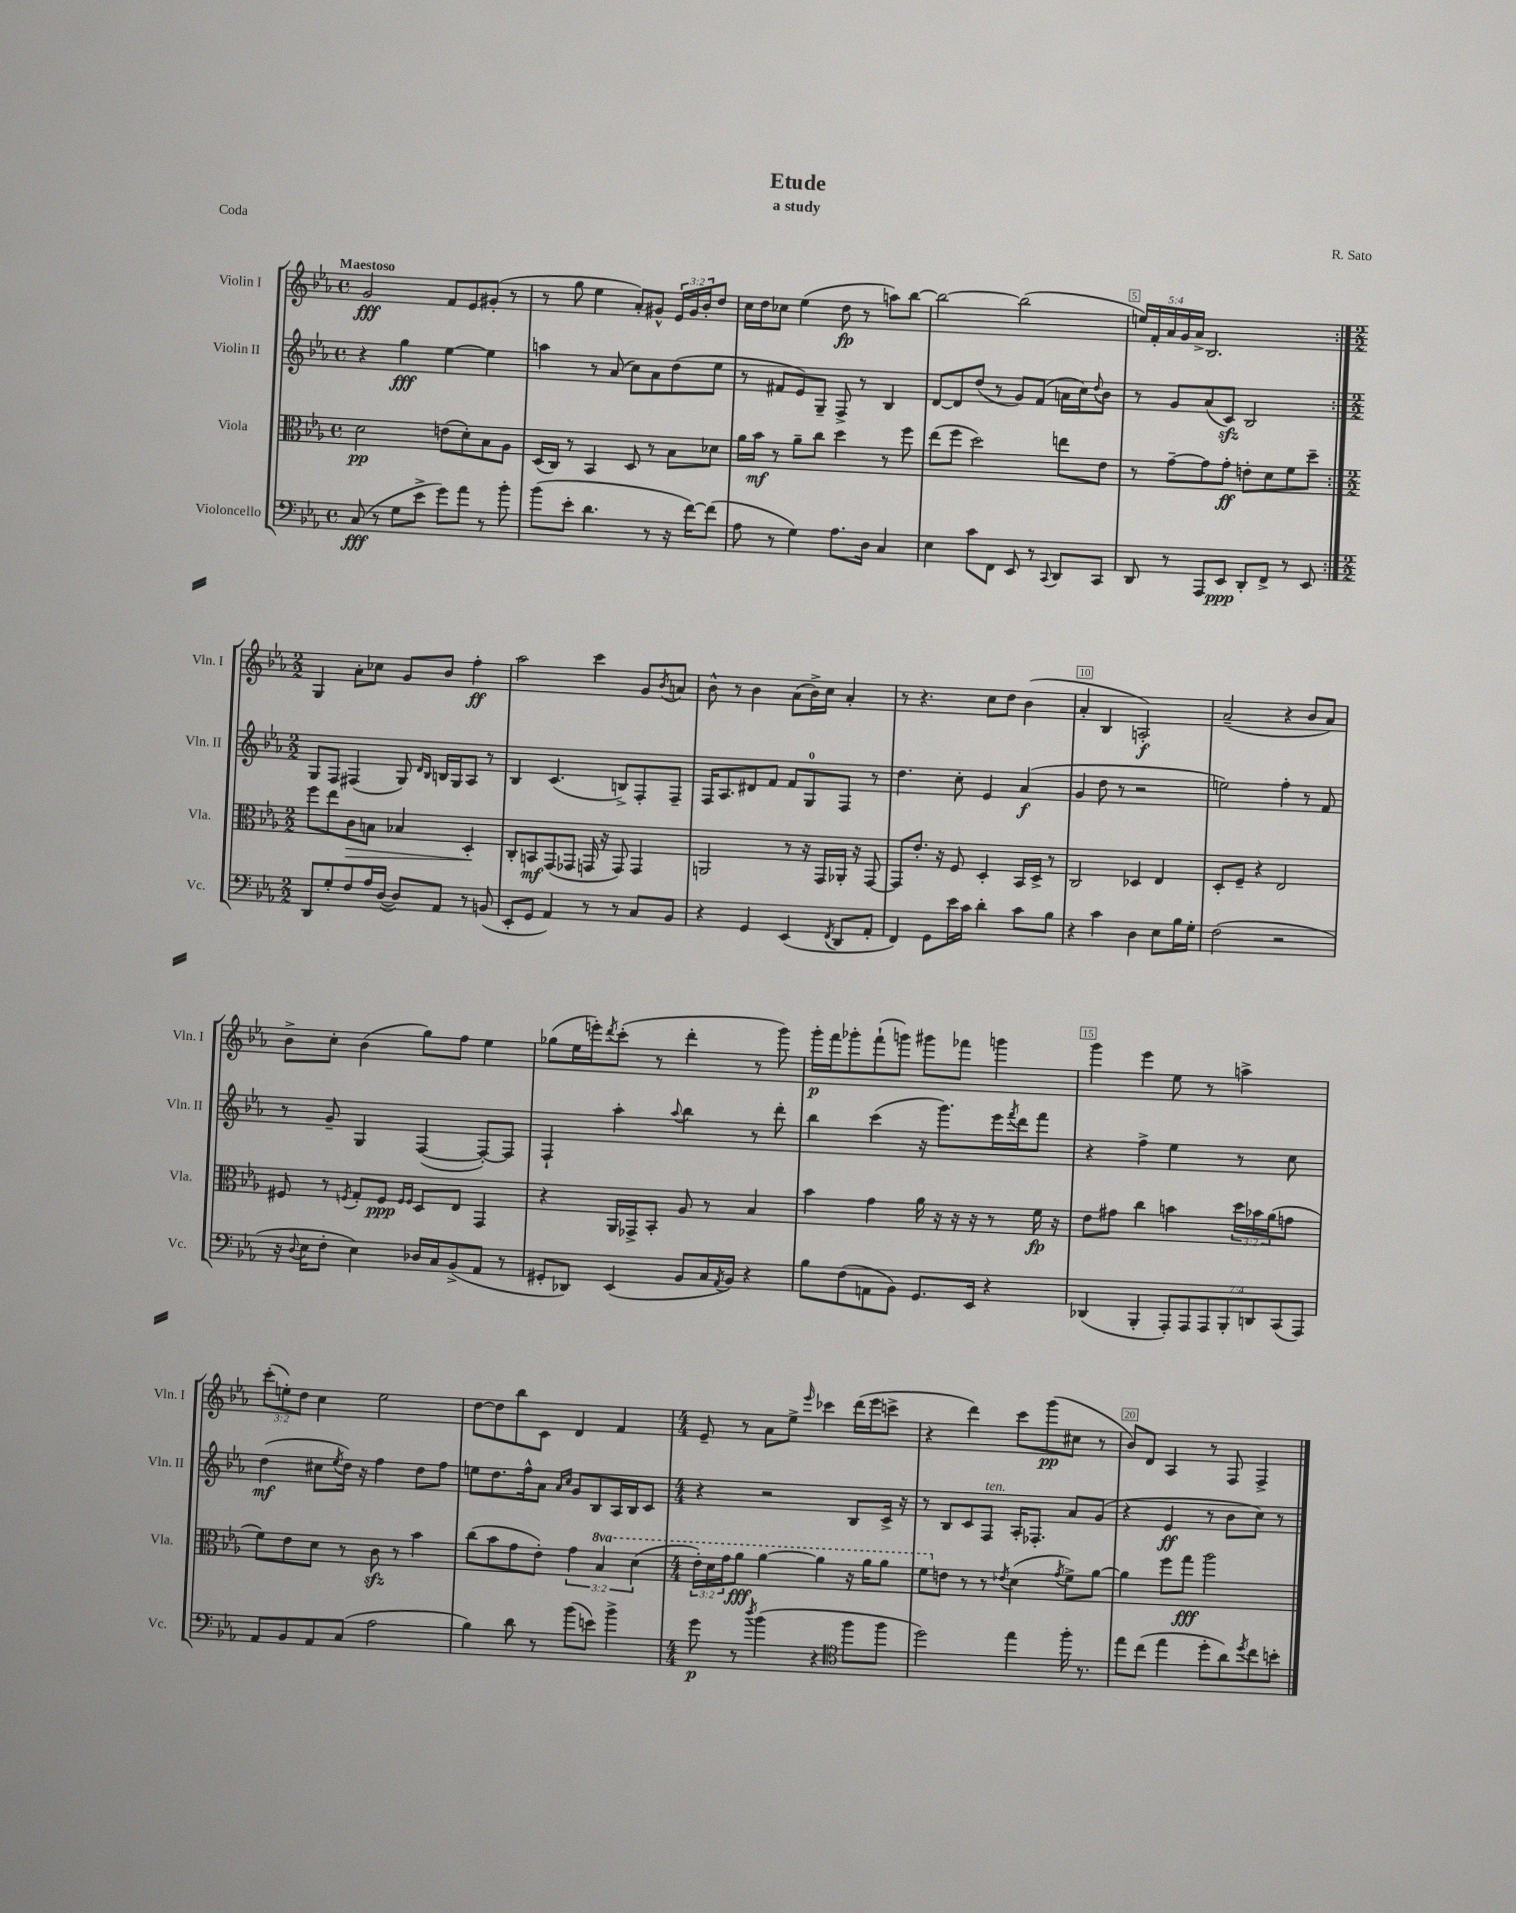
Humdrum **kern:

**kern	**dynam	**kern	**dynam	**kern	**dynam	**kern	**dynam
*part4	*part4	*part3	*part3	*part2	*part2	*part1	*part1
*staff4	*staff4	*staff3	*staff3	*staff2	*staff2	*staff1	*staff1
*I"Violoncello	*	*I"Viola	*	*I"Violin II	*	*I"Violin I	*
*I'Vc.	*	*I'Vla.	*	*I'Vln. II	*	*I'Vln. I	*
*clefF4	*	*clefC3	*	*clefG2	*	*clefG2	*
*k[b-e-a-]	*	*k[b-e-a-]	*	*k[b-e-a-]	*	*k[b-e-a-]	*
*M4/4	*	*M4/4	*	*M4/4	*	*M4/4	*
*met(c)	*	*met(c)	*	*met(c)	*	*met(c)	*
=1	=1	=1	=1	=1	=1	=1	=1
!	!	!	!	!	!	!LO:TX:a:B:t=Maestoso	!
(8C/	fff	2d\	pp	4r	.	2g/	fff
8r	.	.	.	.	.	.	.
8G\L	.	.	.	4gg\	fff	.	.
8e-^\J	.	.	.	.	.	.	.
8g\L)	.	(8en\L	.	[4ee-\	.	8f/L	.
8a-\J	.	8d'\)	.	.	.	8e-/	.
8r	.	8B-\	.	4ee-\]	.	(8g#X'/J	.
8b-'\	.	8A-\J	.	.	.	8r	.
=2	=2	=2	=2	=2	=2	=2	=2
(8b-\L	.	(16D/LL	.	4aan\	.	8r	.
.	.	16C/JJ)	.	.	.	.	.
8e-'\J	.	8r	.	.	.	8gg\	.
4.d\	.	4BB-/	.	8r	.	4ee-\	.
.	.	.	.	(8a-/	.	.	.
.	.	8D/	.	8cc\L)	.	8a-'/L)	.
8r	.	8r	.	8a-\	.	8g#X^^/J	.
16r	.	8B-\L	.	(8dd\	.	24e-/LL	.
.	.	.	.	.	.	24g#/	.
[16f\KL)	.	.	.	.	.	.	.
.	.	.	.	.	.	24b-'/J	.
(8f\J]	.	8d-X\J	.	8ee-\J	.	8dd/J	.
=3	=3	=3	=3	=3	=3	=3	=3
8A-\	.	16a-\LL	.	8r	.	16cc\LL	.
.	.	16b-\JJ	mf	.	.	16dd\J	.
8r	.	8r	.	8f#X/L	.	8cc-X\J	.
4G\)	.	8a-~\L	.	8e-/)	.	(4ee-\	.
.	.	8cc\J	.	8G~/J	.	.	.
8.A-\L	.	4dd\	.	8F^/	.	8dd\	fp
.	.	.	.	8r	.	8r	.
16D\Jk	.	.	.	.	.	.	.
4C/	.	8r	.	4B-/	.	8aan\L)	.
.	.	8ff\	.	.	.	[8bb-\J	.
=4	=4	=4	=4	=4	=4	=4	=4
4E-\	.	(8ee-\L	.	[8d/L	.	2bb-\_	.
.	.	8ff\J	.	8d/]	.	.	.
8c\L	.	2dd\)	.	(8dd/J	.	.	.
8FF\J	.	.	.	8r	.	.	.
8EE-/	.	.	.	8g/L)	.	(2bb-\]	.
8r	.	.	.	(8f/J	.	.	.
8qqCC/	.	.	.	.	.	.	.
8DD/L	.	8een\L	.	16an\LL	.	.	.
.	.	.	.	16cc\J)	.	.	.
.	.	.	.	8qqdd/	.	.	.
8CC/J	.	8e-\J	.	8b-\J	.	.	.
=5	=5	=5	=5	=5	=5	=5	=5
8DD/	.	8r	.	8r	.	20een/LL)	.
.	.	.	.	.	.	20f'/	.
.	.	.	.	.	.	20a-/	.
8r	.	[8g~\L	.	8g/L	.	.	.
.	.	.	.	.	.	20g/	.
.	.	.	.	.	.	20a-^/JJ	.
8AAA-/L	.	8g\]	.	(8a-/	.	2.B-/	.
8EE-/J	ppp	8g'\J	ff	8czz/J)	.	.	.
8DD'/L	.	8en'\L	.	2B-/	.	.	.
8FF^/J	.	8d\	.	.	.	.	.
8r	.	8f\	.	.	.	.	.
8EE-/	.	8dd~\J	.	.	.	.	.
!!LO:LB:g=z
=6:|!	=6:|!	=6:|!	=6:|!	=6:|!	=6:|!	=6:|!	=6:|!
*M2/2	*	*M2/2	*	*M2/2	*	*M2/2	*
8DD/L	.	8ff\L	.	8G/L	.	4G/	.
8G'/	.	8ee-\	.	8F/J	.	.	.
!	!	!	!LO:HP:b	!	!	!	!
8F/	.	8c\	>	(4F#X/	.	8a-'\L	.
16A-/L	.	8Bn\J	.	.	.	8cc-X\J	.
([16D/JJ	.	.	.	.	.	.	.
8D/L])	.	4B-X/	.	8G/)	.	8g/L	.
.	.	.	.	16qqd/LL	.	.	.
.	.	.	.	16qqB-/JJ	.	.	.
8AA-/J	.	.	.	16Bn/LL	.	8b-/J	.
.	.	.	.	16G/J	.	.	.
8r	.	4D'/	.	8A-/J	.	4ff'\	ff
(8BBn/	.	.	.	8r	.	.	.
.	.	.	]	.	.	.	.
=7	=7	=7	=7	=7	=7	=7	=7
8EE-'/L	.	8C'/L	.	4B-/	.	2aa-\	.
8GG/J	.	8BBn/	mf	.	.	.	.
4AA-/)	.	(8GG/	.	(4.c/	.	.	.
.	.	8GG-X/J	.	.	.	.	.
8r	.	16GGn/	.	.	.	4ccc\	.
.	.	16r	.	.	.	.	.
8r	.	8GG/)	.	8Bn^/L)	.	.	.
8C/L	.	4GG/	.	8F'/	.	8g/L	.
.	.	.	.	.	.	8qb-/	.
8BB-/J	.	.	.	8F~/J	.	8an/J	.
=8	=8	=8	=8	=8	=8	=8	=8
4r	.	2AAn/	.	16F/KL	.	8b-^^\	.
.	.	.	.	8.A-/	.	.	.
.	.	.	.	.	.	8r	.
4GG/	.	.	.	8d#X/	.	4b-\	.
.	.	.	.	8f/J	.	.	.
(4EE-/	.	8r	.	8f/L	.	(8a-\L	.
.	.	16r	.	8G/	.	16b-^\L)	.
.	.	16GG/LL	.	.	.	16cc\JJ	.
8qFF/	.	.	.	.	.	.	.
8DD/L	.	16AA-X'/JJ	.	8F/J	.	4a-'/	.
.	.	16r	.	.	.	.	.
8AA-'/J	.	[8GG/	.	8r	.	.	.
=9	=9	=9	=9	=9	=9	=9	=9
4FF/)	.	8GG/L]	.	4.dd\	.	8r	.
.	.	8.e-'/J	.	.	.	4.r	.
8GG\L	.	.	.	.	.	.	.
.	.	16r	.	.	.	.	.
16e-\L	.	8F/	.	8cc'\	.	.	.
16c\JJ	.	.	.	.	.	.	.
4d'\	.	4D'/	.	4e-/	.	8cc\L	.
.	.	.	.	.	.	8dd\J	.
8c\L	.	16BB-/LL	.	(4a-/	f	(4b-\	.
.	.	16D^/JJ	.	.	.	.	.
8B-\J	.	8r	.	.	.	.	.
=10	=10	=10	=10	=10	=10	=10	=10
4r	.	2C/	.	4g/	.	4a-'/	.
4c\	.	.	.	8dd\	.	4B-/	.
.	.	.	.	8r	.	.	.
4D\	.	4D-X/	.	2r	.	2An'/)	f
8E-\L	.	4E-/	.	.	.	.	.
16B-\L	.	.	.	.	.	.	.
16G'\JJ	.	.	.	.	.	.	.
=11	=11	=11	=11	=11	=11	=11	=11
(2F\	.	8D'/L	.	2een\)	.	(2a-~/	.
.	.	8F~/J	.	.	.	.	.
.	.	4r	.	.	.	.	.
2r	.	2E-/	.	4ff'\	.	4r	.
.	.	.	.	8r	.	8b-/L	.
.	.	.	.	8f/	.	8a-/J)	.
!!LO:LB:g=z
=12	=12	=12	=12	=12	=12	=12	=12
16r	.	8F#X/	.	8r	.	8b-^\L	.
8qqD/	.	.	.	.	.	.	.
16E-\KL	.	.	.	.	.	.	.
8F'\J	.	8r	.	8g~/	.	8cc'\J	.
.	.	8qFn/	.	.	.	.	.
4E-\)	.	8G'/L	.	4G/	.	(4b-\	.
.	.	8F/J	ppp	.	.	.	.
.	.	16qqF/LL	.	.	.	.	.
.	.	16qqF/JJ	.	.	.	.	.
16D-X/LL	.	8D/L	.	([4F/	.	8gg\L)	.
16C/J	.	.	.	.	.	.	.
(8BB-^/	.	8E-/J	.	.	.	8ff\J	.
8AA-/J	.	4GG/	.	8F'/L_)	.	4ee-\	.
8r	.	.	.	8F/J]	.	.	.
=13	=13	=13	=13	=13	=13	=13	=13
8GG#X'/L	.	4r	.	4F`/	.	(8gg-X\L	.
8DD-X/J)	.	.	.	.	.	16ee-\L	.
.	.	.	.	.	.	16eeen'\J)	.
.	.	.	.	.	.	8qddd/	.
(4EE-/	.	16AA-/LL	.	4aa-'\	.	(8ccc'\J	.
.	.	16GG-X^/J	.	.	.	.	.
.	.	8BB-'/J	.	.	.	8r	.
.	.	.	.	8qqaa-/	.	.	.
8BB-/L	.	8A-/	.	4bb-\	.	4ddd'\	.
16C/L	.	8r	.	.	.	.	.
8qAA-/	.	.	.	.	.	.	.
16BB-/JJ)	.	.	.	.	.	.	.
4r	.	4B-/	.	8r	.	8r	.
.	.	.	.	8ddd'\	.	8ggg\)	.
=14	=14	=14	=14	=14	=14	=14	=14
8B-\L	.	4b-\	.	4bb-\	.	16ggg'\LL	p
.	.	.	.	.	.	16fff\J	.
(8F\	.	.	.	.	.	8ggg-X'\	.
8AAn\	.	4g\	.	(4ccc\	.	(8fff`\	.
8BB-\J)	.	.	.	.	.	8gggn\J)	.
8.GG/L	.	16a-\	.	16r	.	8ggg#X\L	.
.	.	16r	.	8.ggg\L)	.	.	.
.	.	16r	.	.	.	8fff-X\J	.
16EE-/Jk	.	16r	.	.	.	.	.
4r	.	8r	.	16eee-\L	.	4gggn\	.
.	.	.	.	8qfff/	.	.	.
.	.	.	.	16ddd\J	.	.	.
.	.	16f\	fp	8fff\J	.	.	.
.	.	16r	.	.	.	.	.
=15	=15	=15	=15	=15	=15	=15	=15
(4DD-X/	.	8e-\L	.	4r	.	4ggg\	.
.	.	8g#X\J	.	.	.	.	.
4BBB-'/	.	4cc\	.	4ff^\	.	4eee-\	.
14AAA-'/L)	.	4bn\	.	4ee-\	.	8ee-\	.
14AAA-/	.	.	.	.	.	.	.
.	.	.	.	.	.	8r	.
14AAA-/	.	.	.	.	.	.	.
14BBB-'/	.	.	.	.	.	.	.
.	.	24dd\LL	.	8r	.	4aan^\	.
14DDn/	.	.	.	.	.	.	.
.	.	24b-X\	.	.	.	.	.
.	.	(24a-\J	.	.	.	.	.
(14CC/	.	.	.	.	.	.	.
.	.	8gn\J	.	8cc\	.	.	.
14AAA-/J)	.	.	.	.	.	.	.
!!LO:LB:g=z
=16	=16	=16	=16	=16	=16	=16	=16
8AA-/L	.	8f\L)	.	(4dd\	mf	(12ccc'\L	.
.	.	.	.	.	.	12een'\)	.
8BB-/	.	8e-\	.	.	.	.	.
.	.	.	.	.	.	12dd\J	.
8AA-/	.	8d\J	.	8cc#X\L	.	4cc\	.
.	.	.	.	8qee-/	.	.	.
(8C/J	.	8r	.	16dd\Jk)	.	.	.
.	.	.	.	16r	.	.	.
2A-\	.	8czz\	.	4ff\	.	2ee\	.
.	.	8r	.	.	.	.	.
.	.	4b-\	.	8dd\L	.	.	.
.	.	.	.	8ff\J	.	.	.
=17	=17	=17	=17	=17	=17	=17	=17
4B-\)	.	(8cc\L	.	8een\L	.	[8dd\L	.
.	.	8b-\	.	8.dd\	.	8dd\]	.
8d\	.	8g\	.	.	.	8bb-\	.
.	.	.	.	16ff^^\k	.	.	.
8r	.	8e-'\J)	.	8a-\J	.	8c\J	.
.	.	.	.	16qqa-/LL	.	.	.
.	.	.	.	16qqcc/JJ	.	.	.
(8b-\L	.	6g\	.	8g/L	.	4d/	.
8en\J)	.	.	.	8B-/	.	.	.
*	*	*8va	*	*	*	*	*
.	.	6b-/	.	.	.	.	.
4b-^\	.	.	.	16A-/L	.	4f/	.
.	.	.	.	16B-/J	.	.	.
.	.	(6dd\	.	.	.	.	.
.	.	.	.	8c/J	.	.	.
=18	=18	=18	=18	=18	=18	=18	=18
*M4/4	*	*M4/4	*	*M4/4	*	*M4/4	*
8g\	p	24ee-'\LL)	.	4r	.	8e-~/	.
.	.	24dd\	.	.	.	.	.
.	.	24gg\J	.	.	.	.	.
8r	.	8aa-\J	fff	.	.	8r	.
8qdd/	.	.	.	.	.	.	.
(4b-\	.	[4aa-\	.	2r	.	8a-\L	.
.	.	.	.	.	.	8ee-^\J	.
.	.	.	.	.	.	16qqeee-/	.
4r	.	4aa-\]	.	.	.	4ccc-X\	.
*clefC4	*	*	*	*	*	*	*
8ff\L	.	16r	.	8B-/L	.	(16ddd\LL	.
.	.	16aa-\KL	.	.	.	16eee-\J	.
8ff\J	.	8aa-\J	.	16c^/Jk	.	8cccn^\J	.
.	.	.	.	16r	.	.	.
=19	=19	=19	=19	=19	=19	=19	=19
2dd\)	.	8ff\L	.	8r	.	4r	.
*	*	*X8va	*	*	*	*	*
.	.	8en\J	.	8B-/L	.	.	.
.	.	8r	.	8c/	.	4ddd\)	.
!	!	!	!	!LO:TX:a:i:t=ten.	!	!	!
.	.	8r	.	8F/J	.	.	.
.	.	8qe-X/	.	.	.	.	.
4ee-\	.	(4d\	.	16A-'/KL	.	8ccc\L	.
.	.	.	.	8.F-X'/J	.	.	.
.	.	.	.	.	.	(8ggg\	pp
.	.	8qg/	.	.	.	.	.
16ff'\	.	8f^\L)	.	8a-/L	.	8cc#X\J	.
8.r	.	.	.	.	.	.	.
.	.	[8a-\J	.	(8g/J	.	8r	.
=20	=20	=20	=20	=20	=20	=20	=20
8ee-\L	.	4a-\]	.	4r	.	8b-/L)	.
(8cc\J	.	.	.	.	.	8d/J	.
4ee-\	.	8ff\L	.	4e-/	ff	4A-/	.
.	.	8gg\J	fff	.	.	.	.
8dd'\L	.	2aa-\	.	8r	.	8r	.
8a-\)	.	.	.	8b-\L	.	8F/	.
8qdd/	.	.	.	.	.	.	.
8cc\	.	.	.	8cc\J)	.	4F^/	.
8bn'\J	.	.	.	8r	.	.	.
==	==	==	==	==	==	==	==
*-	*-	*-	*-	*-	*-	*-	*-
